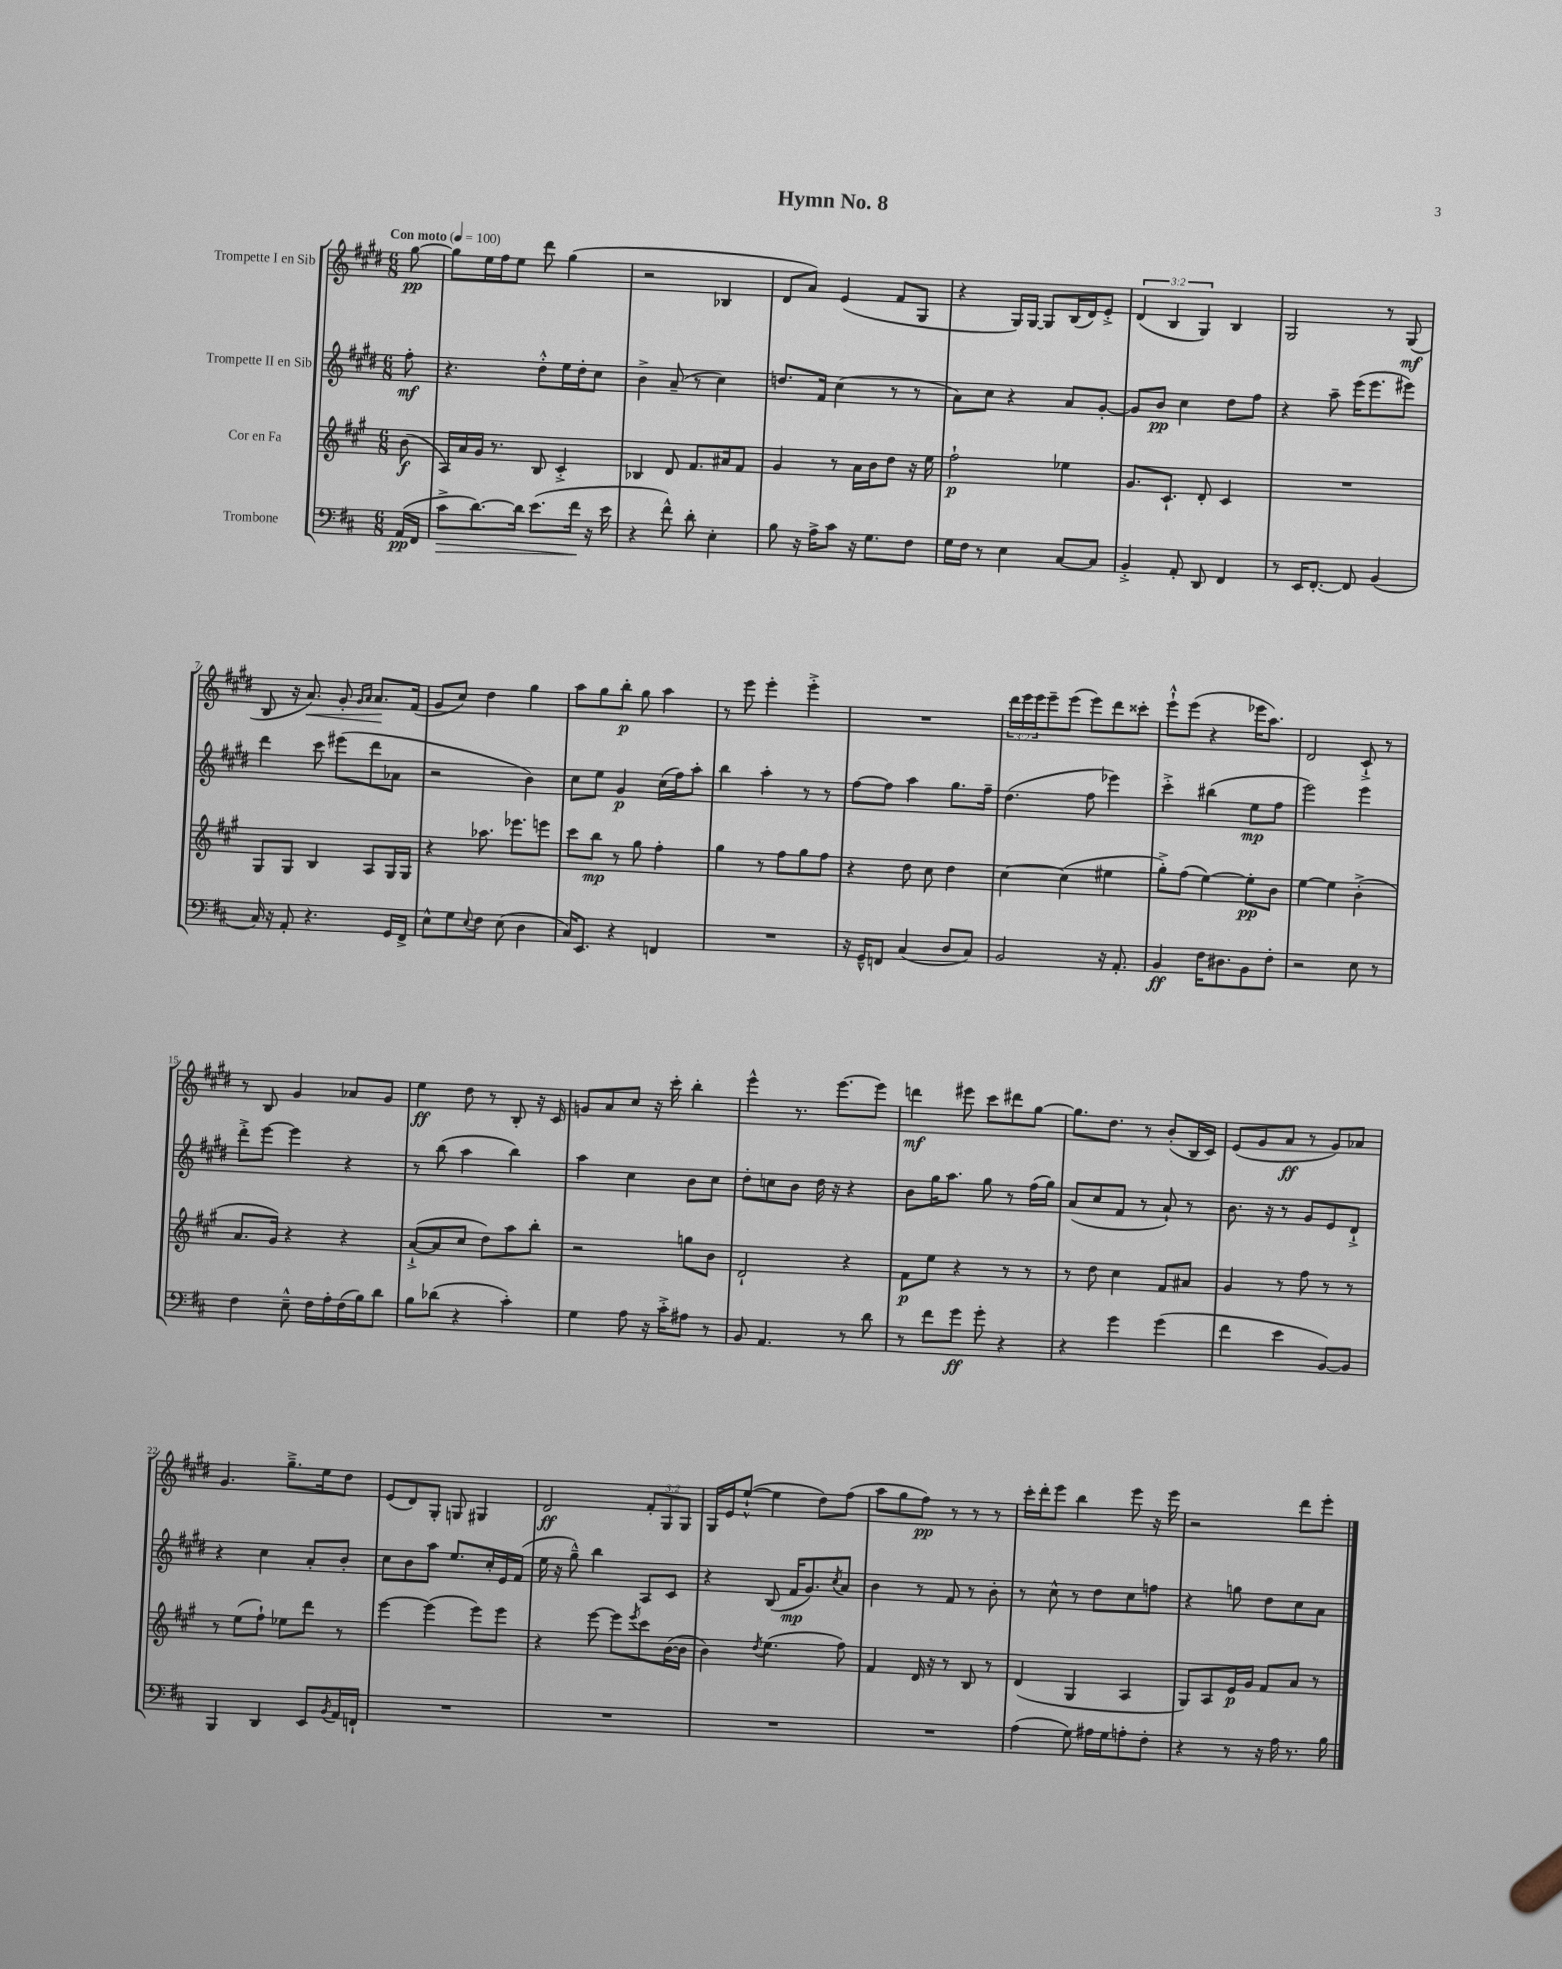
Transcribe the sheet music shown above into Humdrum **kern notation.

**kern	**kern	**kern	**kern
*staff4	*staff3	*staff2	*staff1
*clefF4	*clefG2	*clefG2	*clefG2
*k[f#c#]	*k[f#c#g#]	*k[f#c#g#d#]	*k[f#c#g#d#]
*M6/8	*M6/8	*M6/8	*M6/8
*MM100	*MM100	*MM100	*MM100
(16AA	(8b	8ff#'	[8gg#
16FF#	.	.	.
=	=	=	=
8c#^	16A)	4.r	8gg#]
.	16a	.	.
[8.d)	16g#	.	16ee
.	8.r	.	16ff#
.	.	.	8ee
16d]	.	.	.
(8.e	8B	8dd#'^^	8ddd#
.	4c#'^	16ee	(4gg#
16f#	.	16dd#'	.
16r	.	8cc#	.
16e	.	.	.
=	=	=	=
4r	4B-	4b^	2r
8f#^^)	8d	(8a~	.
8d'	8.f#	8r	.
4E'	.	4cc#)	4B-
.	16a#	.	.
.	8f#	.	.
=	=	=	=
8B	4g#	8.dd	8d#
16r	.	.	8a)
16A^	.	16f#	.
8c#	8r	(4cc#	(4e
16r	16a	.	.
8.G	16b	.	.
.	8dd	8r	8f#
8F#	16r	8r	8G#
.	16ee	.	.
=	=	=	=
16G	2ff#`	8a)	4r
16F#	.	.	.
8r	.	8cc#	.
4E	.	4r	16G#)
.	.	.	[16G#
.	.	.	8G#]
[8C#	4ee-	8a	(16B
.	.	.	16d#)
8C#]	.	[8g#'	8e'^
=	=	=	=
4BB'^	8.g#	8g#]	(6d#
.	.	8b	.
.	.	.	6B
.	8.c#`	.	.
8AA'	.	4cc#	.
.	.	.	6G#)
8DD	8d'	.	.
4FF#	4c#	8dd#	4B
.	.	8ff#	.
=	=	=	=
8r	2.r	4r	2G#
16EE	.	.	.
[8.FF#'	.	.	.
.	.	8aa~	.
8FF#]	.	(16eee	.
.	.	8.eee	.
(4BB	.	.	8r
.	.	8eee#)	(8G#
=	=	=	=
16C#)	8G#	4ddd#	8B
16r	.	.	.
8AA'	8G#	.	16r
.	.	.	8.a)
4.r	4B	8ccc#	.
.	.	(8eee#	8g#'
.	.	.	16qqg#
.	.	.	16qqa
.	8A	8ddd#	8.a
16GG	16G#	8a-	.
16FF#^	16G#	.	(16f#
=	=	=	=
8E^^	4r	2r	8g#
8G	.	.	8cc#)
8qqE	.	.	.
8F#	8.aa-	.	4dd#
(8E	.	.	.
.	8.eee-	.	.
4D	.	4b)	4gg#
.	8eee	.	.
=	=	=	=
16C#)	8ccc#	8cc#	8aa
8.EE	.	.	.
.	8bb	8ee	8gg#
4r	8r	4g#	8bb'
.	8gg#	.	8gg#
4FF	4ff#'	(16cc#	4aa
.	.	16ff#)	.
.	.	8aa'	.
=	=	=	=
2.r	4gg#	4bb	8r
.	.	.	8eee
.	8r	4aa'	4eee'
.	8ff#	.	.
.	8gg#	8r	4eee'^
.	8ff#	8r	.
=	=	=	=
16r	4r	[8ff#	2.r
16GG~^^	.	.	.
8FF	.	8ff#]	.
(4C#	8dd	4aa	.
.	8cc#	.	.
8D	4dd	8.gg#	.
8C#)	.	.	.
.	.	16ff#~	.
=	=	=	=
2BB	[4cc#	(4.dd#	24ddd#
.	.	.	24eee
.	.	.	24eee
.	.	.	8eee~
.	(4cc#]	.	(8eee
.	.	8ff#	8eee)
16r	4ee#	4eee-)	8ddd#
8.AA'	.	.	.
.	.	.	8ccc##'
=	=	=	=
4BB	8gg#'^)	4ccc#'^	8eee`^^
.	(8ff#	.	(8eee
16F#	[4ee)	(4bb#	4r
8.D#	.	.	.
8BB	8ee']	8ee	16eee-
.	.	.	8.aa)
8F#'	8b	8ff#	.
=	=	=	=
2r	[4ee	2eee)	2d#
.	4ee]	.	.
8E	(4b'^	4eee	8c#`^
8r	.	.	8r
=	=	=	=
4F#	8.a	8ddd#'^	8r
.	.	[8eee	8B
.	16g#)	.	.
8E~^^	4r	4eee]	4g#
16F#	.	.	.
16A'	.	.	.
(16F#	4r	4r	8a-
16B)	.	.	.
8d	.	.	8g#
=	=	=	=
8B	([8a`^	8r	4ee
(8d-	8a]	(8bb	.
4r	8cc#	4aa	8dd#
.	8dd)	.	8r
4c#')	8aa	4bb)	8B'
.	8bb'	.	16r
.	.	.	16c#
=	=	=	=
4G	2r	4aa	8g
.	.	.	8a
8A	.	4cc#	8cc#
16r	.	.	16r
16c#'^	.	.	16ccc#'
8A#	8gg	8b	4bb'
8r	8b	8cc#	.
=	=	=	=
8BB	2d`	8dd#'	4eee^^
4.AA	.	8cc	.
.	.	8b	8.r
.	.	16dd#	.
.	.	16r	[8.eee
8r	4r	4r	.
8d	.	.	8eee]
=	=	=	=
8r	8f#	8b	4ddd
8f#	8ee	16gg#	.
.	.	8.aa	.
8g	4r	.	8eee#
8g'	.	8gg#	8ccc#
4r	8r	8r	8ddd#
.	8r	(16ff#	[8gg#
.	.	16gg#)	.
=	=	=	=
4r	8r	(8a	8.gg#]
.	8dd	8cc#	.
.	.	.	8.dd#
4g	4cc#	8f#	.
.	.	8r	8r
(4g	8f#	8a`)	(8b'
.	8a#	8r	16B
.	.	.	16c#)
=	=	=	=
4f#	4g#	8.b	(8e
.	.	.	8g#
.	.	16r	.
4e	8r	8r	8a
.	8ff#	8g#	8r
[8BB)	8r	8e	8g#)
8BB]	8r	8d#`^	8a-
=	=	=	=
4BBB	8r	4r	4.g#
.	(8ee	.	.
4DD	8ff#`)	4cc#	.
.	8ee-	.	8.gg#~^
8EE	8ddd	8a'	.
.	.	.	16ee
8qBB	.	.	.
16AA	8r	8b'	8dd#
16FF`	.	.	.
=	=	=	=
2.r	[4eee	8cc#	(8e
.	.	8b	8d#)
.	(4eee]	8aa	8G#'
.	.	8.ee	8G
.	8eee)	.	4G#
.	.	16cc#'	.
.	8eee	16e	.
.	.	(16f#	.
=	=	=	=
2.r	4r	16ee	2d#
.	.	16r	.
.	.	8gg#~^^)	.
.	[8eee	4bb	.
.	8eee]	.	.
.	8qeee	.	.
.	8ccc#	8A	12f#'
.	.	.	12G#
.	([16b	8c#	.
.	.	.	12G#
.	16b]	.	.
=	=	=	=
2.r	4b)	4r	16G#
.	.	.	16e
.	.	.	([8ee`^^
.	8qdd	.	.
.	(4.ee	(8B	4ee]
.	.	16f#	.
.	.	8.g#)	.
.	.	.	8dd#)
.	.	8qcc#	.
.	8ff#)	8a	(8ff#
=	=	=	=
2.r	4f#	4b	8aa
.	.	.	8gg#
.	16d	8r	8ff#)
.	16r	.	.
.	8r	8f#	8r
.	8B	8r	8r
.	8r	8b'	8r
=	=	=	=
(4A	(4d	8r	16ccc#'
.	.	.	16ddd#'
.	.	8cc#^^	8eee
8G)	4G#	8r	4bb
16A#	.	8dd#	.
16G	.	.	.
8A'	4A	8cc#	8eee
8F#'	.	8ff	16r
.	.	.	16eee
=	=	=	=
4r	8G#)	4r	2r
.	8A	.	.
8r	16e	8gg	.
.	16g#	.	.
16r	8f#	8dd#	.
16A	.	.	.
8.r	8a	8cc#	8ddd#
.	8r	8a	8eee'
16B	.	.	.
==	==	==	==
*-	*-	*-	*-
